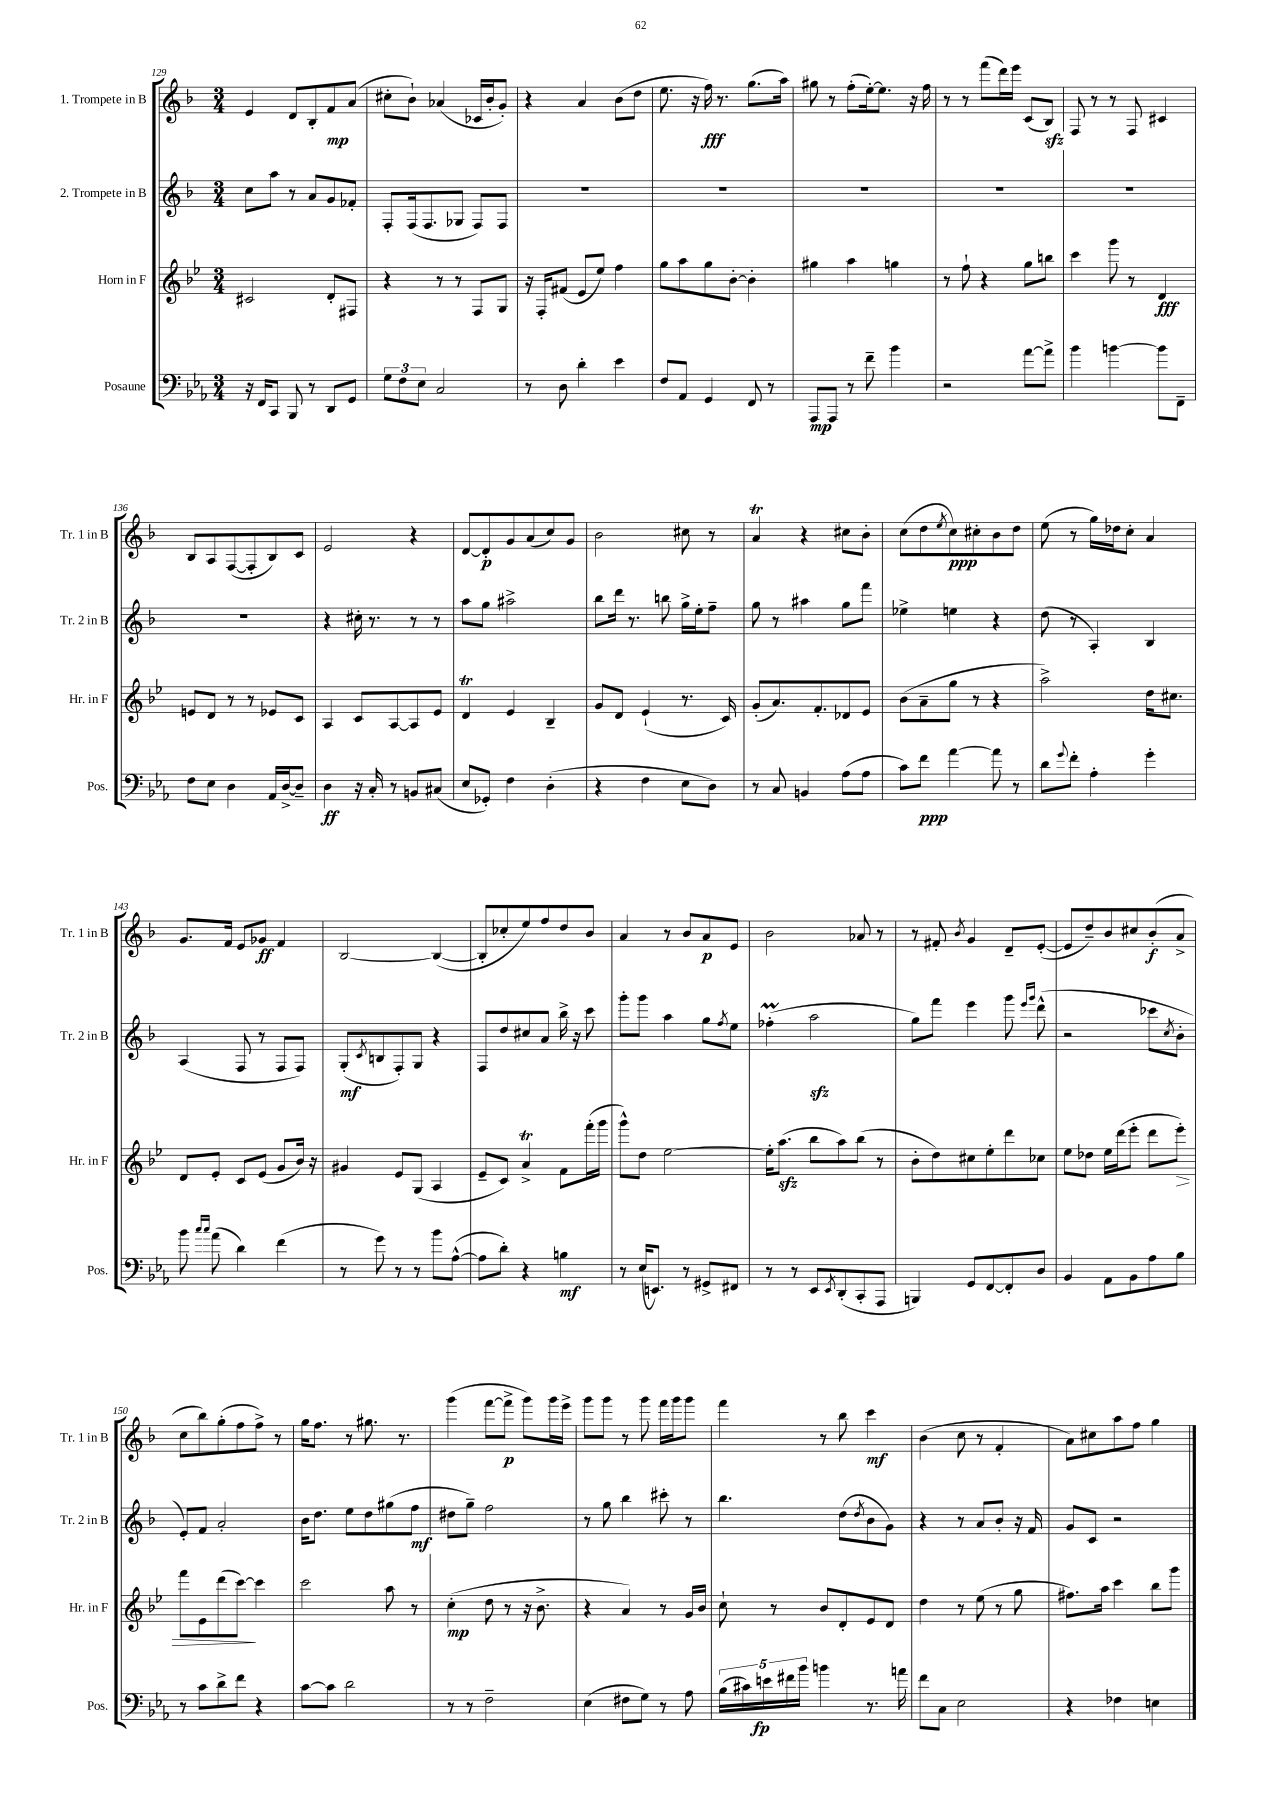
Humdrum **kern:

**kern	**dynam	**kern	**dynam	**kern	**dynam	**kern	**dynam
*part4	*part4	*part3	*part3	*part2	*part2	*part1	*part1
*staff4	*staff4	*staff3	*staff3	*staff2	*staff2	*staff1	*staff1
*I"Posaune	*	*I"Horn in F	*	*I"2. Trompete in B	*	*I"1. Trompete in B	*
*I'Pos.	*	*I'Hr. in F	*	*I'Tr. 2 in B	*	*I'Tr. 1 in B	*
*clefF4	*	*clefG2	*	*clefG2	*	*clefG2	*
*k[b-e-a-]	*	*k[b-e-]	*	*k[b-]	*	*k[b-]	*
*M3/4	*	*M3/4	*	*M3/4	*	*M3/4	*
=129	=129	=129	=129	=129	=129	=129	=129
16r	.	2c#X/	.	8cc\L	.	4e/	.
16FF/KL	.	.	.	.	.	.	.
8CC/J	.	.	.	8aa\J	.	.	.
8BBB-/	.	.	.	8r	.	8d/L	.
8r	.	.	.	8a/L	.	8B-'/	.
8DD/L	.	8d'/L	.	8g/	.	8f/	mp
8GG/J	.	8F#X/J	.	8f-X'/J	.	(8a/J	.
=130	=130	=130	=130	=130	=130	=130	=130
12G\L	.	4r	.	8F'/L	.	8cc#X'\L	.
12F\	.	.	.	.	.	.	.
.	.	.	.	(16F/k	.	8b-`\J)	.
12E-\J	.	.	.	.	.	.	.
.	.	.	.	8.F/	.	.	.
2C/	.	8r	.	.	.	(4a-X/	.
.	.	8r	.	8G-X/J	.	.	.
.	.	8F/L	.	8F/L)	.	16c-X/LL	.
.	.	.	.	.	.	16b-'/J	.
.	.	8G/J	.	8F/J	.	8g'/J)	.
=131	=131	=131	=131	=131	=131	=131	=131
8r	.	16r	.	2.r	.	4r	.
.	.	16F'/KL	.	.	.	.	.
8D\	.	(8f#X/J	.	.	.	.	.
4d'\	.	8e-/L	.	.	.	4a/	.
.	.	8ee-/J)	.	.	.	.	.
4e-\	.	4ff\	.	.	.	(8b-\L	.
.	.	.	.	.	.	8dd\J	.
=132	=132	=132	=132	=132	=132	=132	=132
8F/L	.	8gg\L	.	2.r	.	8.ee\	.
8AA-/J	.	8aa\	.	.	.	.	.
.	.	.	.	.	.	16r	.
4GG/	.	8gg\	.	.	.	16ff\)	fff
.	.	.	.	.	.	8.r	.
.	.	[8b-'\J	.	.	.	.	.
8FF/	.	4b-'\]	.	.	.	(8.gg\L	.
8r	.	.	.	.	.	.	.
.	.	.	.	.	.	16aa\Jk)	.
=133	=133	=133	=133	=133	=133	=133	=133
8AAA-/L	mp	4gg#X\	.	2.r	.	8gg#X\	.
8AAA-/J	.	.	.	.	.	8r	.
8r	.	4aa\	.	.	.	(8ff'\L	.
8f~\	.	.	.	.	.	[16ee'\k)	.
.	.	.	.	.	.	8.ee\J]	.
4b-\	.	4ggn\	.	.	.	.	.
.	.	.	.	.	.	16r	.
.	.	.	.	.	.	16ff\	.
=134	=134	=134	=134	=134	=134	=134	=134
2r	.	8r	.	2.r	.	8r	.
.	.	8ff`\	.	.	.	8r	.
.	.	4r	.	.	.	(8fff\L	.
.	.	.	.	.	.	16ddd\L)	.
.	.	.	.	.	.	16eee\JJ	.
[8a-\L	.	8gg\L	.	.	.	(8c/L	.
8a-^\J]	.	8bbn\J	.	.	.	8B-zz/J)	.
=135	=135	=135	=135	=135	=135	=135	=135
4b-\	.	4ccc\	.	2.r	.	8F/	.
.	.	.	.	.	.	8r	.
[4bn\	.	8ggg\	.	.	.	8r	.
.	.	8r	.	.	.	8F/	.
8b\L]	.	4d/	fff	.	.	4c#X/	.
8FF~\J	.	.	.	.	.	.	.
!!LO:LB:g=z
=136	=136	=136	=136	=136	=136	=136	=136
8F\L	.	8en/L	.	2.r	.	8B-/L	.
8E-\J	.	8d/J	.	.	.	8A/	.
4D\	.	8r	.	.	.	([8F/	.
.	.	8r	.	.	.	8F'/]	.
16AA-/LL	.	8e-X/L	.	.	.	8B-/)	.
[16D^/J	.	.	.	.	.	.	.
8D~/J]	.	8c/J	.	.	.	8c/J	.
=137	=137	=137	=137	=137	=137	=137	=137
4D\	ff	4A/	.	4r	.	2e/	.
16r	.	8c/L	.	16cc#X'\	.	.	.
16C'/	.	.	.	8.r	.	.	.
8r	.	[8A/	.	.	.	.	.
8BBn/L	.	8A/]	.	8r	.	4r	.
(8C#X/J	.	8e-/J	.	8r	.	.	.
=138	=138	=138	=138	=138	=138	=138	=138
8E-/L	.	4dt/	.	8aa\L	.	[8d/L	.
8GG-X'/J)	.	.	.	8gg\J	.	8d'/]	p
4F\	.	4e-/	.	2aa#X^\	.	8g/	.
.	.	.	.	.	.	(8a/	.
(4D'\	.	4B-~/	.	.	.	8cc/)	.
.	.	.	.	.	.	8g/J	.
=139	=139	=139	=139	=139	=139	=139	=139
4r	.	8g/L	.	8bb-\L	.	2b-\	.
.	.	8d/J	.	16ddd\Jk	.	.	.
.	.	.	.	8.r	.	.	.
4F\	.	(4e-`/	.	.	.	.	.
.	.	.	.	8bbn\	.	.	.
8E-\L	.	8.r	.	16gg^\LL	.	8cc#X\	.
.	.	.	.	16ee'\J	.	.	.
8D\J)	.	.	.	8ff~\J	.	8r	.
.	.	16c/)	.	.	.	.	.
=140	=140	=140	=140	=140	=140	=140	=140
8r	.	(8g'/L	.	8gg\	.	4at/	.
8C/	.	8.a/)	.	8r	.	.	.
4BBn/	.	.	.	4aa#X\	.	4r	.
.	.	8.f'/	.	.	.	.	.
(8A-\L	.	8d-X/	.	8gg\L	.	8cc#X\L	.
8A-\J	.	8e-/J	.	8fff\J	.	8b-'\J	.
=141	=141	=141	=141	=141	=141	=141	=141
8c\L)	.	(8b-\L	.	4ee-X^\	.	(8cc\L	.
8f\J	ppp	8a~\	.	.	.	8dd\	.
.	.	.	.	.	.	8qee/	.
[4a-\	.	8gg\J	.	4een\	.	8cc\)	ppp
.	.	8r	.	.	.	8cc#X'\	.
8a-\]	.	4r	.	4r	.	8b-\	.
8r	.	.	.	.	.	8dd\J	.
=142	=142	=142	=142	=142	=142	=142	=142
8d\L	.	2aa^\)	.	(8dd\	.	(8ee\	.
8qqg/	.	.	.	.	.	.	.
8f'\J	.	.	.	8r	.	8r	.
4A-'\	.	.	.	4A'/)	.	16gg\LL)	.
.	.	.	.	.	.	16dd-X\J	.
.	.	.	.	.	.	8cc'\J	.
4g'\	.	16dd\KL	.	4B-/	.	4a/	.
.	.	8.cc#X\J	.	.	.	.	.
!!LO:LB:g=z
=143	=143	=143	=143	=143	=143	=143	=143
8b-\	.	8d/L	.	(4A/	.	8.g/L	.
16qqcc/LL	.	.	.	.	.	.	.
16qqcc/JJ	.	.	.	.	.	.	.
(8a-\	.	8e-'/J	.	.	.	.	.
.	.	.	.	.	.	16f/Jk	.
4d\)	.	8c/L	.	8F/	.	8e/L	.
.	.	(8e-/J	.	8r	.	8g-X/J	ff
(4f\	.	8g/L	.	8F/L	.	4f/	.
.	.	16b-/Jk)	.	8F/J)	.	.	.
.	.	16r	.	.	.	.	.
=144	=144	=144	=144	=144	=144	=144	=144
8r	.	4g#X/	.	(8G'/L	mf	[2B-/	.
.	.	.	.	8qc/	.	.	.
8g\)	.	.	.	8Bn/	.	.	.
8r	.	8e-/L	.	8F'/)	.	.	.
8r	.	(8G/J	.	8G/J	.	.	.
8b-\L	.	4A/	.	4r	.	(4B-/_	.
([8A-^^\J	.	.	.	.	.	.	.
=145	=145	=145	=145	=145	=145	=145	=145
8A-\L]	.	8e-~/L	.	8F/L	.	8B-'/L]	.
8d'\J)	.	8c/J)	.	8dd/	.	8cc-X'/	.
4r	.	4at^/	.	8cc#X/	.	8ee/)	.
.	.	.	.	8a/J	.	8ff/	.
4Bn\	mf	8f\L	.	16bb-^\	.	8dd/	.
.	.	.	.	16r	.	.	.
.	.	(16fff'\L	.	8ccc\	.	8b-/J	.
.	.	16ggg\JJ	.	.	.	.	.
=146	=146	=146	=146	=146	=146	=146	=146
8r	.	8ggg^^\L)	.	8ggg'\L	.	4a/	.
(16E-/KL	.	8dd\J	.	8ggg\J	.	.	.
8.EEn/J)	.	.	.	.	.	.	.
.	.	[2ee-\	.	4aa\	.	8r	.
8r	.	.	.	.	.	8b-/L	.
8GG#X^/L	.	.	.	8gg\L	.	8a/	p
.	.	.	.	8qff/	.	.	.
8FF#X/J	.	.	.	8ee\J	.	8e/J	.
=147	=147	=147	=147	=147	=147	=147	=147
8r	.	16ee-'\KL]	.	(4ff-XM'\	.	2b-\	.
.	.	(8.aazz\J	.	.	.	.	.
8r	.	.	.	.	.	.	.
8EE-/L	.	8bb-\L	.	2aazz\	.	.	.
8qEE-/	.	.	.	.	.	.	.
(8DD'/	.	8aa\)	.	.	.	.	.
8CC'/	.	(8bb-\J	.	.	.	8a-X/	.
8AAA-/J	.	8r	.	.	.	8r	.
=148	=148	=148	=148	=148	=148	=148	=148
4BBBn/)	.	8b-'\L	.	8gg\L)	.	8r	.
.	.	8dd\)	.	8fff\J	.	8f#X'/	.
.	.	.	.	.	.	8qb-/	.
8GG/L	.	8cc#X\	.	4eee\	.	4g/	.
[8FF/	.	8ee-'\	.	.	.	.	.
8FF'/]	.	8ddd\	.	8ggg\	.	8d~/L	.
.	.	.	.	16qqeee/LL	.	.	.
.	.	.	.	16qqggg/JJ	.	.	.
8D/J	.	8cc-X\J	.	(8ddd^^\	.	([8e'/J	.
=149	=149	=149	=149	=149	=149	=149	=149
4BB-/	.	8ee-\L	.	2r	.	8e/L]	.
.	.	8dd-X\J	.	.	.	8dd~/)	.
8AA-\L	.	16ee-\LL	.	.	.	8b-/	.
.	.	(16ddd\J	.	.	.	.	.
8BB-\	.	8eee-'\J	.	.	.	8cc#X/	.
8A-\	.	8ddd\L	.	8ccc-X\L	.	(8b-'/	f
.	.	.	.	8qcc/	.	.	.
!	!	!	!LO:HP:b	!	!	!	!
8B-\J	.	8eee-'\J)	>	8b-'\J	.	8a^/J	.
!!LO:LB:g=z
=150	=150	=150	=150	=150	=150	=150	=150
8r	.	8fff\L	.	8e'/L)	.	8cc\L	.
8c\L	.	8e-\	.	8f/J	.	8bb-\)	.
8d^\	.	(8ddd\	.	2a'/	.	(8gg'\	.
8f\J	.	[8ccc\J)	.	.	.	8ff\	.
4r	.	4ccc\]	]	.	.	8ff^\J)	.
.	.	.	.	.	.	8r	.
=151	=151	=151	=151	=151	=151	=151	=151
[8c\L	.	2ccc\	.	16b-\KL	.	16gg\KL	.
.	.	.	.	8.dd\J	.	8.ff\J	.
8c\J]	.	.	.	.	.	.	.
2d\	.	.	.	8ee\L	.	8r	.
.	.	.	.	8dd\	.	8.gg#X\	.
.	.	8aa\	.	(8gg#X\	.	.	.
.	.	.	.	.	.	8.r	.
.	.	8r	.	8ff\J	mf	.	.
=152	=152	=152	=152	=152	=152	=152	=152
8r	.	(4cc'\	mp	8dd#X\L	.	(4ggg\	.
8r	.	.	.	8gg~\J)	.	.	.
2F~\	.	8dd\	.	2ff\	.	[8fff\L	.
.	.	8r	.	.	.	8fff^\J]	p
.	.	16r	.	.	.	8ggg\L)	.
.	.	8.b-^\	.	.	.	.	.
.	.	.	.	.	.	16ggg\L	.
.	.	.	.	.	.	16eee^\JJ	.
=153	=153	=153	=153	=153	=153	=153	=153
(4E-\	.	4r	.	8r	.	8ggg\L	.
.	.	.	.	8gg\	.	8ggg\J	.
8F#X\L	.	4a/)	.	4bb-\	.	8r	.
8G\J)	.	.	.	.	.	8ggg\	.
8r	.	8r	.	8ccc#X'\	.	16fff\LL	.
.	.	.	.	.	.	16ggg\J	.
8A-\	.	16g/LL	.	8r	.	8ggg\J	.
.	.	16b-/JJ	.	.	.	.	.
=154	=154	=154	=154	=154	=154	=154	=154
(20B-\LL	.	8cc`\	.	4.bb-\	.	4fff\	.
20c#X\)	.	.	.	.	.	.	.
20en\	fp	.	.	.	.	.	.
.	.	8r	.	.	.	.	.
20f#X\	.	.	.	.	.	.	.
20b-\JJ	.	.	.	.	.	.	.
4bn\	.	8b-/L	.	.	.	8r	.
.	.	8d'/	.	(8dd\L	.	8bb-\	.
.	.	.	.	8qdd/	.	.	.
8.r	.	8e-/	.	8b-\	.	4ccc\	mf
.	.	8d/J	.	8g\J)	.	.	.
16an\	.	.	.	.	.	.	.
=155	=155	=155	=155	=155	=155	=155	=155
8f\L	.	4dd\	.	4r	.	(4b-\	.
8C\J	.	.	.	.	.	.	.
2E-\	.	8r	.	8r	.	8cc\	.
.	.	(8ee-\	.	8a/L	.	8r	.
.	.	8r	.	8b-'/J	.	4f'/	.
.	.	8gg\	.	16r	.	.	.
.	.	.	.	16f/	.	.	.
=156	=156	=156	=156	=156	=156	=156	=156
4r	.	8.ff#X\L)	.	8g/L	.	8a\L)	.
.	.	.	.	8c/J	.	8cc#X\	.
.	.	16aa\Jk	.	.	.	.	.
4F-X\	.	4ccc\	.	2r	.	8aa\	.
.	.	.	.	.	.	8ff\J	.
4En\	.	8bb-\L	.	.	.	4gg\	.
.	.	8ggg\J	.	.	.	.	.
==	==	==	==	==	==	==	==
*-	*-	*-	*-	*-	*-	*-	*-
